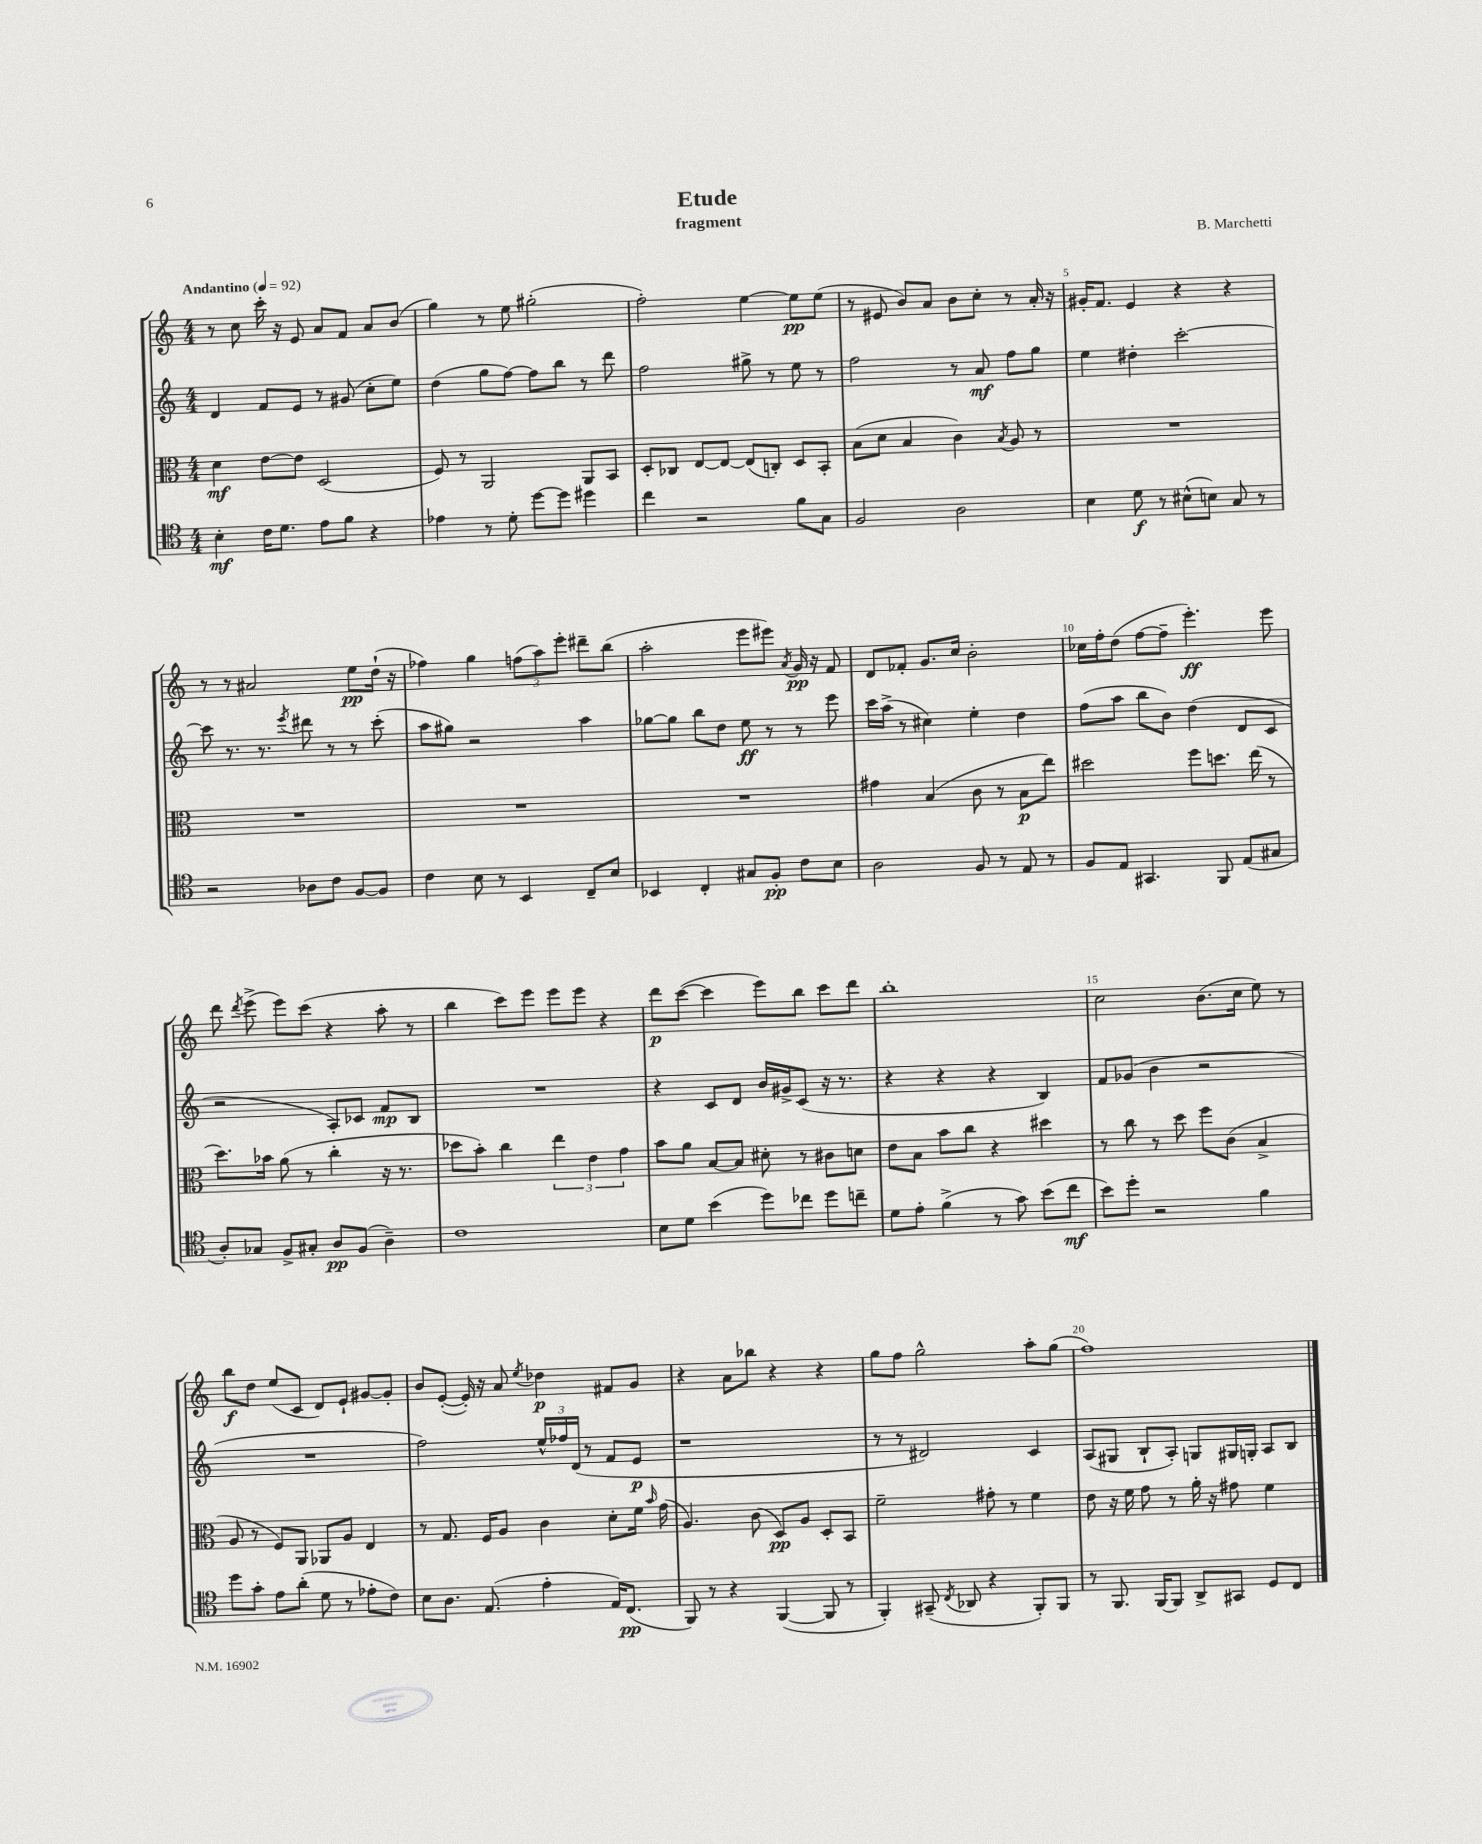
\header { title = "Etude" composer = "B. Marchetti" subtitle = "fragment" }
<<
\new StaffGroup <<
\new Staff = "s0" {
    \clef treble \key c \major \numericTimeSignature \time 4/4 \tempo "Andantino" 4 = 92
    \autoBeamOff r8 c''8 c'''16-. r16 e'8 a'8[ f'8] a'8[ b'8]( |
    g''4) r8 e''8 gis''2-.( |
    f''2-.) e''4~ e''8[\pp e''8]( |
    r8 eis'8 b'8[) a'8] b'8[ c''8]-. r8 a'16-. r16 |
    gis'16[-. f'8.] e'4 r4 r4 |
    r8 r8 ais'2 e''8[\pp d''16]-!( r16 |
    fes''4) g''4 \tuplet 3/2 { f''8[( a''8) e'''8]-. } dis'''8[-- b''8]( |
    a''2-. e'''8[ eis'''8]) \acciaccatura { a'8 } g'16\pp r16 f'8 |
    d'8[ fes'8]-. g'8.[ c''16] b'2-. |
    ces''16[ f''16-. d''8]( f''8[~ f''8]-- e'''4.-.\ff) e'''8 |
    d'''8 \acciaccatura { d'''8 } e'''8->( e'''8[) c'''8]( r4 a''8-. r8 |
    b''4 c'''8[) e'''8] e'''8[ e'''8] r4 |
    d'''8[\p c'''8]~( c'''4 e'''8[) b''8] c'''8[ d'''8] |
    b''1-. |
    c''2 b'8.[( c''16] e''8) r8 |
    b''8[\f d''8] e''8[( c'8] d'8[) e'8]-! gis'8[~ gis'8]-. |
    b'8[ e'8]~-.( e'16-.) r16 a'8 \acciaccatura { e''8 } des''4\p fis'8[ g'8] |
    r4 a'8[ bes''8] r4 r4 |
    g''8[ f''8] g''2-^ a''8[-. g''8]( |
    f''1) \bar "|." |
}
\new Staff = "s1" {
    \clef treble \key c \major \numericTimeSignature \time 4/4
    \autoBeamOff d'4 f'8[ e'8] r8 gis'8( c''8[-. e''8]) |
    d''4( g''8[ f''8]~) f''8[ b''8] r8 d'''8 |
    f''2 gis''8-> r8 e''8 r8 |
    f''2 r8 a'8\mf f''8[ g''8] |
    e''4 dis''4-. c'''2~-. |
    c'''8 r8. r8. \acciaccatura { e'''8 } dis'''8 r8 r8 c'''8-.( |
    a''8[ gis''8]) r2 a''4 |
    ges''8[~ ges''8] b''8[ d''8] e''8\ff r8 r8 e'''8 |
    c'''16[ a''16]->( r8 cis''4) e''4-. d''4 |
    f''8[( a''8] b''8[ b'8]) d''4( d'8[ c'8] |
    r2 a8[-.) ces'8] f'8[\mp b8] |
    R1 |
    r4 c'8[ d'8] b'16[ gis'16-> c'8]( r16 r8. |
    r4 r4 r4 b4) |
    f'8[ ges'8]( b'4 r2 |
    R1 |
    f''2) \tuplet 3/2 { e''16[-^ fes''16 d'16]( } r8 f'8[ e'8]\p |
    r1 |
    r8 r8 dis'2) c'4 |
    a8[( gis8] b8[-! a8]-.) g8[ gis16 g16]-. a8[ b8] \bar "|." |
}
\new Staff = "s2" {
    \clef alto \key c \major \numericTimeSignature \time 4/4
    \autoBeamOff d'4\mf e'8[~ e'8] d2( |
    f8) r8 a,2 a,8[ b,8] |
    d8[-. ces8] e8[~ e8]~ e8[( c8]-.) d8[ b,8]-. |
    b8[( d'8] b4 c'4) \acciaccatura { b8 } a8 r8 |
    R1 |
    R1 |
    R1 |
    R1 |
    gis'4 b4( c'8 r8 b8[\p e''8]) |
    dis''2 f''8[ d''8.] e''16( r8 |
    d''8.[) bes'16] a'8( r8 c''4-. r16 r8. |
    des''8[ b'8]-.) c''4 \tuplet 3/2 { e''4 e'4 g'4 } |
    b'8[ a'8] b8[~ b8] dis'8-. r8 cis'8[ d'8] |
    e'8[ b8] b'8[ c''8] r4 dis''4 |
    r8 c''8 r8 d''8 f''8[ c'8]( b4-> |
    a8 r8 f8[) a,8] aes,8[ a8] e4 |
    r8 g8. f16[ a8] c'4 d'8[-. f'16] \grace { b'16 } g'16( |
    a4.) c'8( d8[\pp) a8] d8[-. b,8] |
    f'2-- gis'8-. r8 f'4 |
    e'8 r16 f'16 g'8 r8 a'16-. r16 gis'8 f'4 \bar "|." |
}
\new Staff = "s3" {
    \clef tenor \key c \major \numericTimeSignature \time 4/4
    \autoBeamOff b4-.\mf c'16[ d'8.] e'8[ f'8] r4 |
    ees'4 r8 d'8-. d''8[~ d''8] dis''4 |
    c''4 r2 f'8[ g8] |
    f2 a2 |
    b4 d'8\f r8 bis8[-^( b8]) g8 r8 |
    r2 aes8[ c'8] f8[~ f8] |
    c'4 b8 r8 b,4 c8[-- b8] |
    bes,4 c4-. gis8[ f8]-.\pp c'8[ b8] |
    a2 f8 r8 e8 r8 |
    f8[ e8] gis,4. f,8 e8[( gis8] |
    a8[-.) ges8] f8[-> gis8]-. a8[\pp f8]( a4--) |
    c'1 |
    b8[ d'8] b'4( d''8[) ces''8] d''8[ c''8]-- |
    d'8[ e'8]-. f'4->( r8 g'8) b'8[( c''8]\mf |
    b'8[) d''8]-. r2 f'4 |
    d''8[ g'8]-. e'8[ a'8]-.( d'8 r8 ees'8[-. c'8]) |
    b8[ a8.] e8.( e'4-. e16[) c8.]\pp( |
    f,8) r8 r4 f,4~( f,8 r8 |
    f,4-.) gis,8--( \acciaccatura { c8 } aes,8 r4 f,8[-.) f,8] |
    r8 f,8. f,16[~ f,8] a,8[-> gis,8] d8[ c8] \bar "|." |
}
>>
>>
\layout { \context { \Score \override BarNumber.break-visibility = ##(#f #t #t) barNumberVisibility = #(every-nth-bar-number-visible 5) } }
